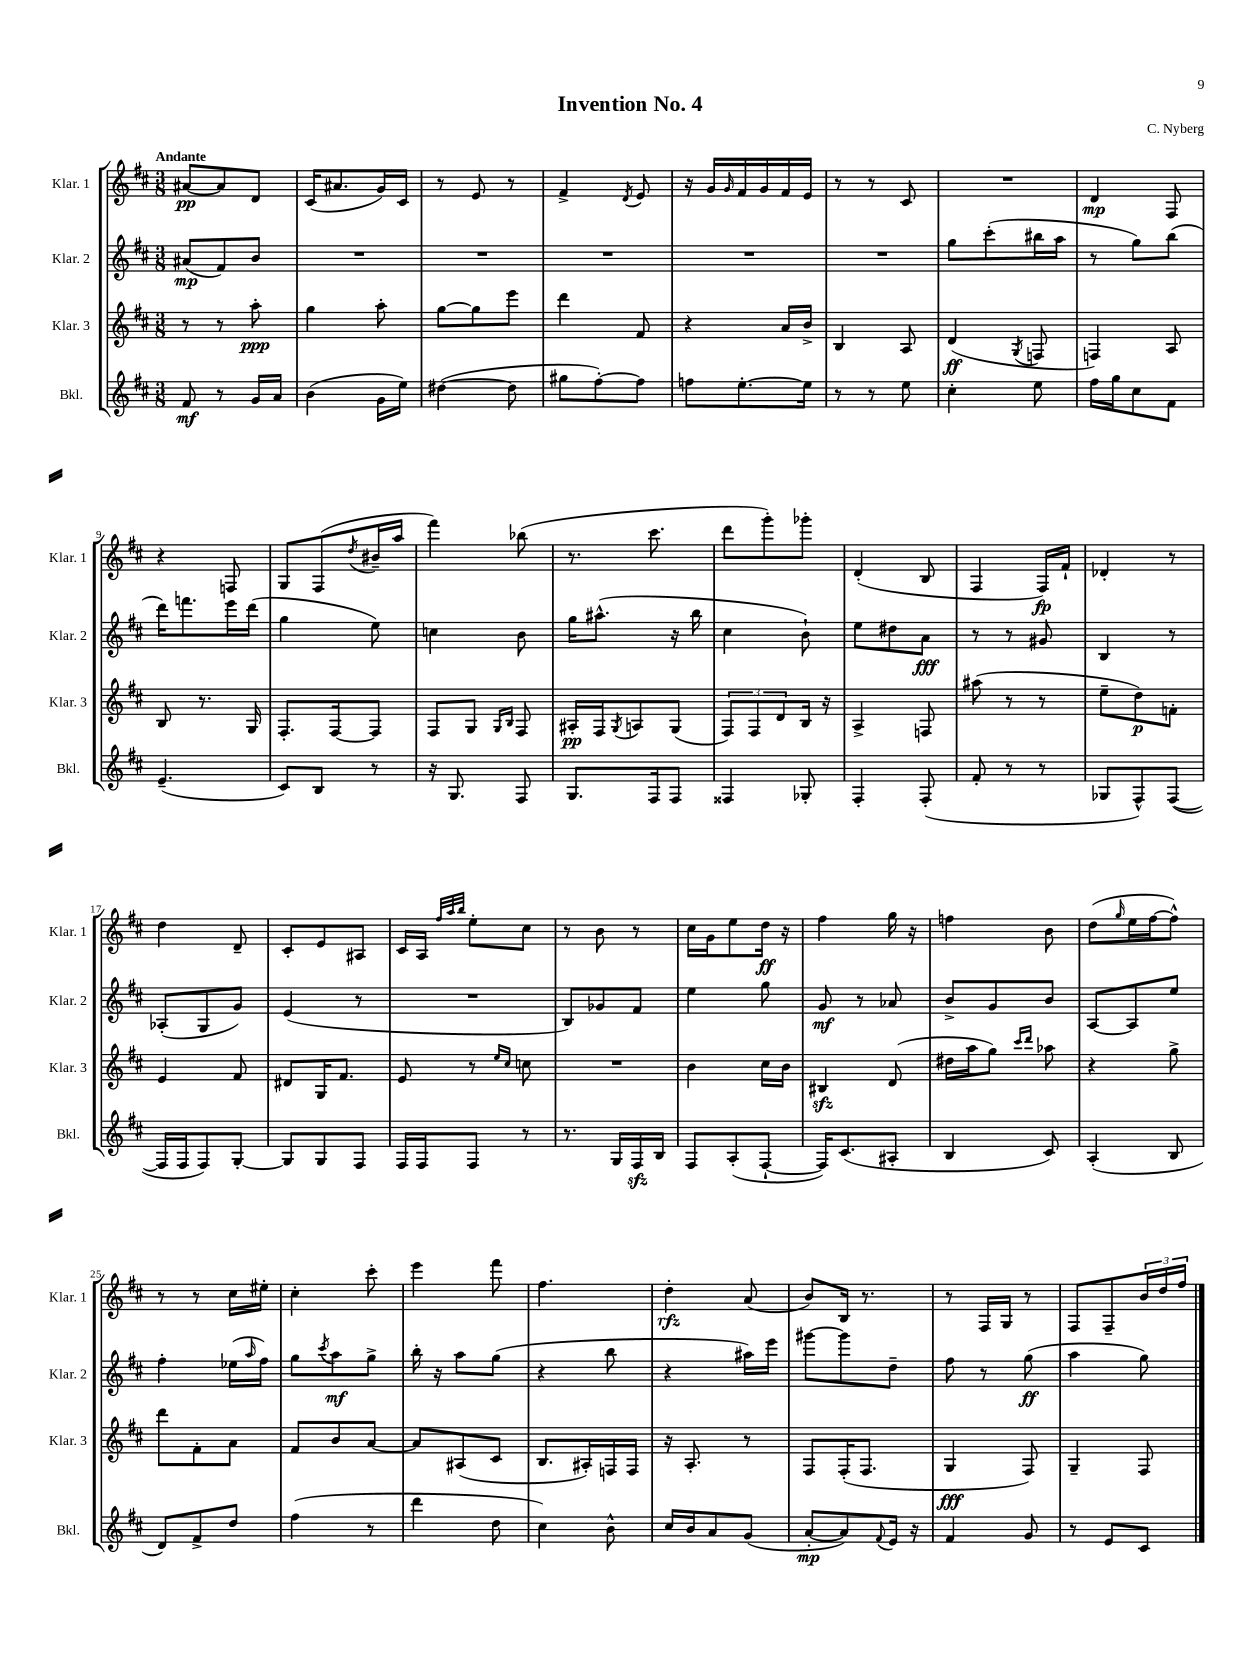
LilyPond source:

\header { title = "Invention No. 4" composer = "C. Nyberg" }
<<
\new StaffGroup <<
\new Staff = "s0" \with { instrumentName = "Klar. 1" shortInstrumentName = "Klar. 1" } {
    \clef treble \key d \major \numericTimeSignature \time 3/8 \tempo "Andante"
    ais'8~\pp ais'8 d'8 |
    cis'16( ais'8. g'16) cis'16 |
    r8 e'8 r8 |
    fis'4-> \acciaccatura { d'8 } e'8 |
    r16 g'16 \grace { g'16 } fis'16 g'16 fis'16 e'16 |
    r8 r8 cis'8 |
    R4. |
    d'4\mp fis8 |
    r4 f8 |
    g8 fis8( \acciaccatura { d''8 } bis'16-- a''16 |
    fis'''4) bes''8( |
    r8. cis'''8. |
    d'''8 g'''8-.) ges'''8-. |
    d'4-.( b8 |
    fis4 fis16\fp) fis'16-! |
    des'4-. r8 |
    d''4 d'8-- |
    cis'8-. e'8 ais8 |
    cis'16 a16 \grace { fis''32 a''32 b''32 } e''8-. cis''8 |
    r8 b'8 r8 |
    cis''16 g'16 e''8 d''16\ff r16 |
    fis''4 g''16 r16 |
    f''4 b'8 |
    d''8( \grace { g''16 } e''16 fis''16~ fis''8-^) |
    r8 r8 cis''16 eis''16-. |
    cis''4-. cis'''8-. |
    e'''4 fis'''8 |
    fis''4. |
    d''4-.\rfz a'8( |
    b'8) b16 r8. |
    r8 fis16 g16 r8 |
    fis8 fis8-- \tuplet 3/2 { b'16 d''16 fis''16 } \bar "|." |
}
\new Staff = "s1" \with { instrumentName = "Klar. 2" shortInstrumentName = "Klar. 2" } {
    \clef treble \key d \major \numericTimeSignature \time 3/8
    ais'8\mp( fis'8) b'8 |
    R4. |
    R4. |
    R4. |
    R4. |
    R4. |
    g''8 cis'''8-.( bis''16 a''16 |
    r8 g''8) b''8( |
    d'''16) f'''8. e'''16 d'''16( |
    g''4 e''8) |
    c''4 b'8 |
    g''16 ais''8.-^( r16 b''16 |
    cis''4 b'8-!) |
    e''8 dis''8 a'8\fff |
    r8 r8 gis'8 |
    b4 r8 |
    aes8-.( g8 g'8) |
    e'4( r8 |
    R4. |
    b8) ges'8 fis'8 |
    e''4 g''8 |
    g'8\mf r8 aes'8 |
    b'8-> g'8 b'8 |
    a8~ a8 e''8 |
    fis''4-. ees''16( \grace { a''16 } fis''16) |
    g''8 \acciaccatura { cis'''8 } a''8\mf g''8-> |
    b''16-. r16 a''8 g''8( |
    r4 b''8 |
    r4 ais''16) e'''16 |
    gis'''8~ gis'''8 d''8-- |
    fis''8 r8 g''8\ff( |
    a''4 g''8) \bar "|." |
}
\new Staff = "s2" \with { instrumentName = "Klar. 3" shortInstrumentName = "Klar. 3" } {
    \clef treble \key d \major \numericTimeSignature \time 3/8
    r8 r8 a''8-.\ppp |
    g''4 a''8-. |
    g''8~ g''8 e'''8 |
    d'''4 fis'8 |
    r4 a'16 b'16-> |
    b4 a8 |
    d'4\ff( \acciaccatura { g8 } f8 |
    f4) a8 |
    b8 r8. g16 |
    fis8.-. fis16~ fis8 |
    fis8 g8 \grace { g16 b16 } fis8 |
    ais16-.\pp fis16 \acciaccatura { g8 } a8 g8( |
    \tuplet 3/2 { fis8) fis8 d'8 } b16 r16 |
    a4-> f8 |
    ais''8( r8 r8 |
    e''8-- d''8\p) f'8-. |
    e'4 fis'8 |
    dis'8 g16 fis'8. |
    e'8 r8 \grace { e''16 cis''16 } c''8 |
    R4. |
    b'4 cis''16 b'16 |
    bis4\sfz d'8( |
    dis''16 a''16 g''8) \grace { cis'''16 d'''16 } aes''8 |
    r4 g''8-> |
    d'''8 fis'8-. a'8 |
    fis'8 b'8 a'8~ |
    a'8 ais8( cis'8 |
    b8. ais16-.) f16 f16 |
    r16 a8.-. r8 |
    fis8 fis16-.( fis8. |
    g4\fff fis8) |
    g4-- fis8 \bar "|." |
}
\new Staff = "s3" \with { instrumentName = "Bkl." shortInstrumentName = "Bkl." } {
    \clef treble \key d \major \numericTimeSignature \time 3/8
    fis'8\mf r8 g'16 a'16 |
    b'4( g'16 e''16) |
    dis''4~( dis''8 |
    gis''8 fis''8~-.) fis''8 |
    f''8 e''8.~-. e''16 |
    r8 r8 e''8 |
    cis''4-. e''8 |
    fis''16 g''16 cis''8 fis'8 |
    e'4.--( |
    cis'8) b8 r8 |
    r16 g8. fis8 |
    g8. fis16 fis8 |
    fisis4 ges8-. |
    fis4-. fis8-.( |
    fis'8-. r8 r8 |
    ges8 fis8-^) fis8~( |
    fis16 fis16 fis8) g8~-. |
    g8 g8 fis8 |
    fis16 fis16 fis8 r8 |
    r8. g16 fis16\sfz b16 |
    fis8 a8-.( fis8~-! |
    fis16) cis'8.( ais8-. |
    b4 cis'8) |
    a4-.( b8 |
    d'8) fis'8-> d''8 |
    fis''4( r8 |
    d'''4 d''8 |
    cis''4) b'8-^ |
    cis''16 b'16 a'8 g'8( |
    a'8~-.\mp a'8) \appoggiatura { fis'8 } e'16 r16 |
    fis'4 g'8 |
    r8 e'8 cis'8 \bar "|." |
}
>>
>>
